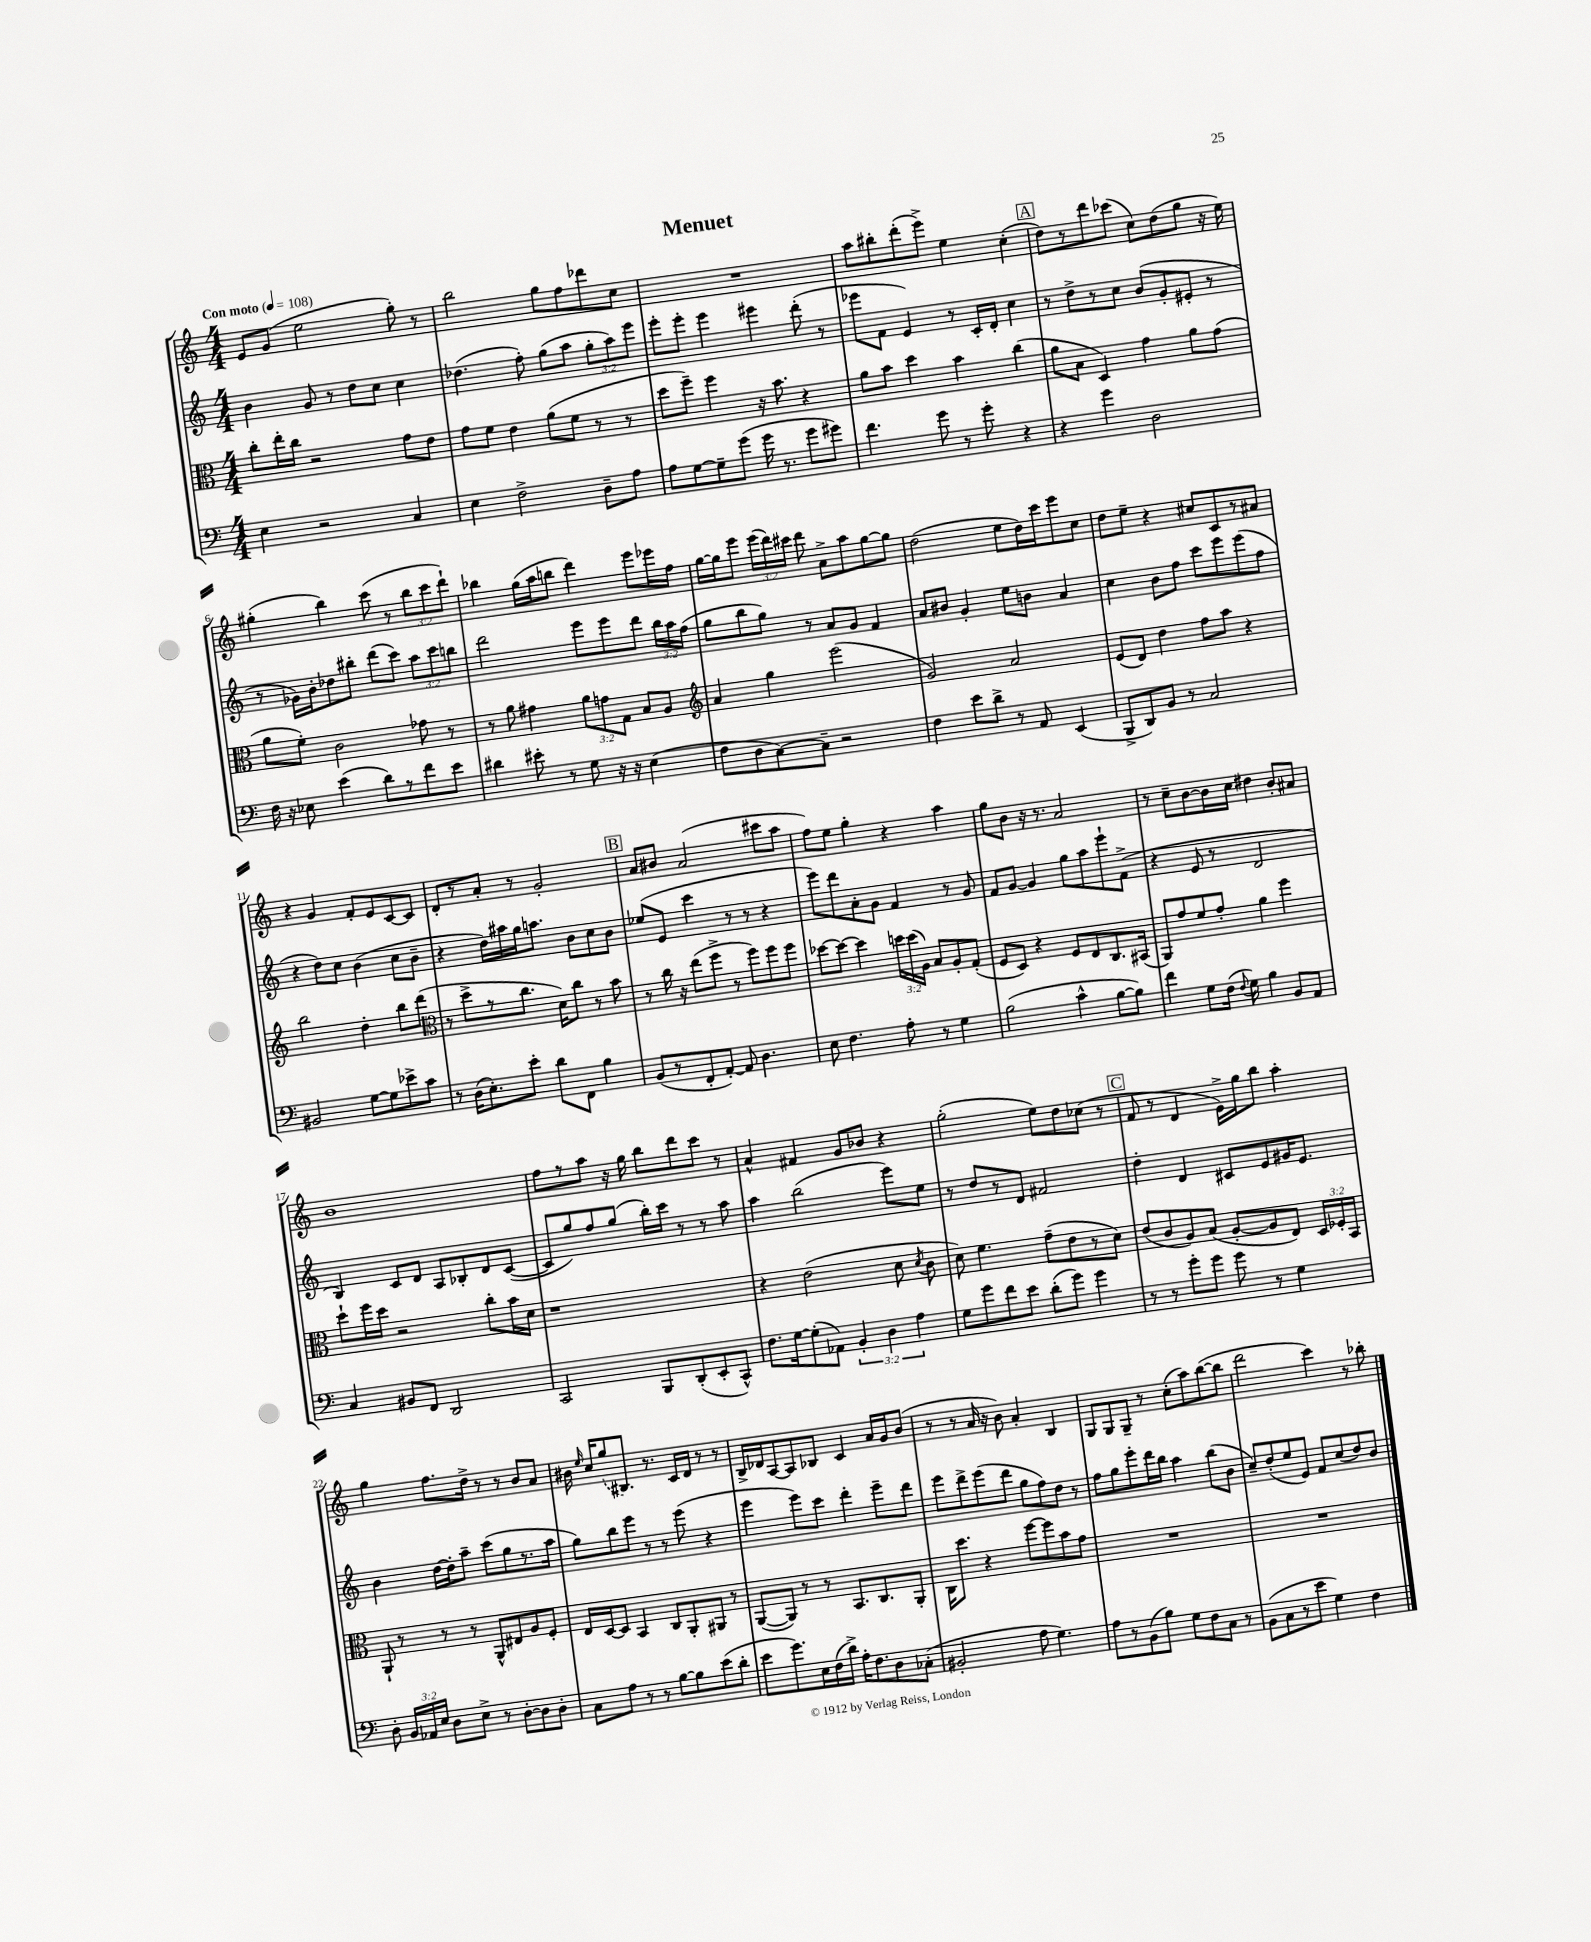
\header { title = "Menuet" }
<<
\new StaffGroup <<
\new Staff = "s0" {
    \clef treble \key c \major \numericTimeSignature \time 4/4 \override Staff.TupletNumber.text = #tuplet-number::calc-fraction-text \tempo "Con moto" 4 = 108
    \autoBeamOff e'8[ g'8]( e''2 g''8-.) r8 |
    b''2 g''8[ f''8 des'''8 c''8] |
    R1 |
    a''8[ bis''8-. d'''8-.( e'''8]->) e''4 c''4-.( |
    \mark \markup { \box "A" } d''8[) r8 d'''8 ces'''8]( c''8[) d''8( g''8] r16 e''16) |
    gis''4-.( b''4) c'''8( r8 \tuplet 3/2 { b''8[ c'''8 d'''8]-!) } |
    bes''4 g''16[( a''16 b''8] d'''4) e'''8[ ees'''16 f''16] |
    g''16[~ g''16 e'''8] \tuplet 3/2 { e'''16[( d'''16) cis'''16] } d'''8 a'8[-> a''8 g''8~ g''8] |
    d''2( e''8[ d''16) c'''16 e'''8 c''8] |
    d''8[ e''8]-- r4 cis''8[ c'8 r8 ais'8] |
    r4 g'4 f'8[-. e'8 c'8~ c'8] |
    d'8[-. r8 a'8]-. r8 g'2-. |
    \mark \markup { \box "B" } a'8[ bis'8] a'2( cis'''8[ a''8] |
    f''8[) e''8] g''4-. r4 a''4 |
    g''8[ b'8] r16 r8. a'2 |
    r8 c''8[-- b'8~ b'16 c''16] dis''4 b'8[-. ais'8] |
    b'1 |
    f''8[ r8 a''8] r16 g''16 b''8[ d'''8 c'''8] r8 |
    a'4-^ fis'4 g'8[ bes'8] r4 |
    g''2-.( e''8[) d''8 ces''8]( r8 |
    \mark \markup { \box "C" } f'8 r8 d'4 e'16[->) g''16 b''8] a''4-. |
    g''4 f''8.[ d''16]-> r8 r8 b'8[ a'8] |
    bis'16 \grace { e''16 } c''16[ \once \slurDashed g''8( bis8.]) r8. c'16[ d'16] r8 r8 |
    b16[-> des'16 a8~ a8 bes8] c'4 a'16[ g'16 b'8]( |
    r8 r8 a'16 r16 b'8) a'4-. b4 |
    g8[ g8 g8]-- r8 c''8[-.( a''8) b''8~( b''8] |
    d'''2 c'''4) r8 bes''8-. \bar "|." |
}
\new Staff = "s1" {
    \clef treble \key c \major \numericTimeSignature \time 4/4 \override Staff.TupletNumber.text = #tuplet-number::calc-fraction-text
    \autoBeamOff b'4 g'8 r8 d''8[ c''8] c''4 |
    des''4.( f''8-.) g''8[( a''8] \tuplet 3/2 { g''8[-. a''8) e'''8] } |
    e'''8[-. e'''8]-. e'''4 eis'''4 d'''8-.( r8 |
    ees'''8[ f'8] e'4) r8 c'16[-. d'16]-. c''4 |
    \mark \markup { \box "A" } r8 d''8[-> r8 c''8] b'8[( g'8-. eis'8]-. r8 |
    r8 ges'16[) b'16-. des''8 bis''8]-. d'''8[( c'''8]) \tuplet 3/2 { a''8[ c'''8 b''8] } |
    d'''2 e'''8[ e'''8 d'''8] \tuplet 3/2 { b''16[ a''16 f''16]( } |
    g''8[ b''8 g''8]) r8 a'8[ g'8] f'4 |
    a'8[ bis'8] g'4-. e''8[ b'8] a'4 |
    c''4 b'8[ f''8] c'''8[ e'''8 e'''8( f''8] |
    r4 d''8[) c''8] b'4( c''8[ b'8]-- |
    r4 d''16[) ais''16 g''16 a''8.] b'8[ c''8 b'8] |
    \mark \markup { \box "B" } ees''8[( e'8] c'''4 r8 r8 r4 |
    e'''8[) d'''8 a'8-. g'8] f'4 r8 g'8 |
    f'8[ g'8]~ g'4 g''8[ a''8 e'''8-! f'8]->( |
    r4 e'8 r8 d'2 |
    b4) c'8[ d'8] a8[ bes8-. d'8 c'8]~( |
    c'8[ g''8) f''8 g''8]( b''16[-.) c'''16] r8 r8 a''8 |
    a''4 b''2( e'''8[) e''8] |
    r8 d''8[ r8 d'8] fis'2 |
    \mark \markup { \box "C" } d''4-. d'4 cis'8[ e'8 gis'16 e'8.] |
    b'4 d''16[~ d''16-. a''8]-- c'''8[( g''8 r8. a''16] |
    g''8[) b''8 e'''8] r8 r8 e'''8( r4 |
    e'''4 e'''8[) c'''8] d'''4-. e'''8[-- d'''8] |
    e'''8[ d'''8-> e'''8( d'''8] g''8[ f''8) d''8] r8 |
    f''8[ g''8 e'''8-. d'''16 b''16] a''4 b''8[( b'8] |
    c''8[--) d''8-.( e''8 e'8]) f'8[ c''8( d''8) b'8] \bar "|." |
}
\new Staff = "s2" {
    \clef alto \key c \major \numericTimeSignature \time 4/4 \override Staff.TupletNumber.text = #tuplet-number::calc-fraction-text
    \autoBeamOff c''8[-. e''16-. c''16] r2 g'8[ e'8] |
    g'8[ f'8] e'4 a'8[( f'8] r8 r8 |
    d''8[ f''8]--) f''4 r16 b'8. r4 |
    a'8[ b'8] d''4 b'4 c''4( |
    \mark \markup { \box "A" } a'8[ b8] d4) g'4 a'8[ g'8]( |
    a'8[ f'8]-.) c'2 ges'8 r8 |
    r8 a'8 gis'4 \tuplet 3/2 { a'8[ g'8 g8] } b8[ a8] |
    \clef treble a'4 g''4 e'''2( |
    g'2) a'2 |
    e'8[( d'8]) d''4 f''8[ a''8] r4 |
    b''2 d''4-. b''8[ d'''8]( |
    \clef alto r8 d''8[-> r8 c''8.] d'16[) c''8] r8 b'8 |
    \mark \markup { \box "B" } r8 c''16 r16 e''8[( f''8]-> r8 f''8[) f''8 f''8] |
    des''8[~ des''8]~ des''4 \tuplet 3/2 { d''16[ d''16( a16]) } b8[ a8-. g8]-.( |
    f8[ d8]) r4 f8[ e8 c8. bis,16]( |
    a,8[) g'8 f'8 g'8]-. a'4 f''4 |
    d''8[-! f''16 d''16] r2 c''8[-. b'16 d'16] |
    r1 |
    r4 e'2( d'8 \acciaccatura { d'8 } c'8 |
    d'8) f'4. g'8[--( e'8 r8 d'8]) |
    \mark \markup { \box "C" } e'8[( c'8 a8) b8]( a8[~-. a8 e8]) \tuplet 3/2 { d16[ fes16-. b,16] } |
    a,8-! r8 r8 r8 a,8[-^ eis8 a8 f8]-. |
    e16[ d16~ d8] b,4 c8[ a,8-. ais,8] r8 |
    a,8[~( a,8]) r8 r8 b,8.[ c8. a,8]-. |
    c16[ d''8.] r4 f''8[~ f''8 b'8 g'8] |
    R1 |
    R1 \bar "|." |
}
\new Staff = "s3" {
    \clef bass \key c \major \numericTimeSignature \time 4/4 \override Staff.TupletNumber.text = #tuplet-number::calc-fraction-text
    \autoBeamOff e4 r2 c4 |
    e4 f2-> d8[-- a8] |
    a8[ g8~ g8-- g'8]( g'16 r8. g'8[ gis'8]) |
    f'4. g'8 r8 g'8-. r4 |
    \mark \markup { \box "A" } r4 g'4 d2 |
    f16 r16 ees8 e'4( d'8[) r8 f'8 e'8] |
    dis'4 eis'8-. r8 g8 r16 r16 e4( |
    f8[ d8 c8~) c8]-- r2 |
    f4 e'8[ d'8]-> r8 a,8 e,4( |
    b,,8[-> d,8) b,8] r8 c2 |
    bis,2 g8[~ g8 ees'8-> c'8] |
    r8 d16[( e8.-.) e'8]-. d'8[ f,8] b4 |
    \mark \markup { \box "B" } b,8[( r8 f,8-. a,8]~-.) a,8 d4. |
    e8 f4. a8-. r8 g4 |
    b2( c'4-^ b8[~ b8]) |
    f'4 g8[ f16]( \appoggiatura { f8 } g16) b4 b,8[ a,8] |
    c4 bis,8[ f,8] d,2 |
    c,2 b,,8[ d,8-.( e,8-. c,8]-^) |
    f8.[ g16~ g8-.( aes,8]) \tuplet 3/2 { b,4-. d4 a4 } |
    g8[ g'8 f'8 e'8] d'8[-.( g'8]) g'4 |
    \mark \markup { \box "C" } r8 r8 g'8[-. g'8] g'8 r8 g4 |
    d8-. \tuplet 3/2 { b,16[ aes,16 e16] } d8[ e8]-> r8 d8[~-. d8 d8]-. |
    c8[ a8] r8 r8 b8[~ b8 e'8( d'8]-. |
    e'8[ g'8.) e16 f16( d'16]->) a16[-. f8. d8 ces8]-.( |
    bis,2-. a8 g4.) |
    a8[ r8 b,8( b8]) g8[ f8 c8] r8 |
    b,8[( c8 r8 e'8] g4) f4 \bar "|." |
}
>>
>>
